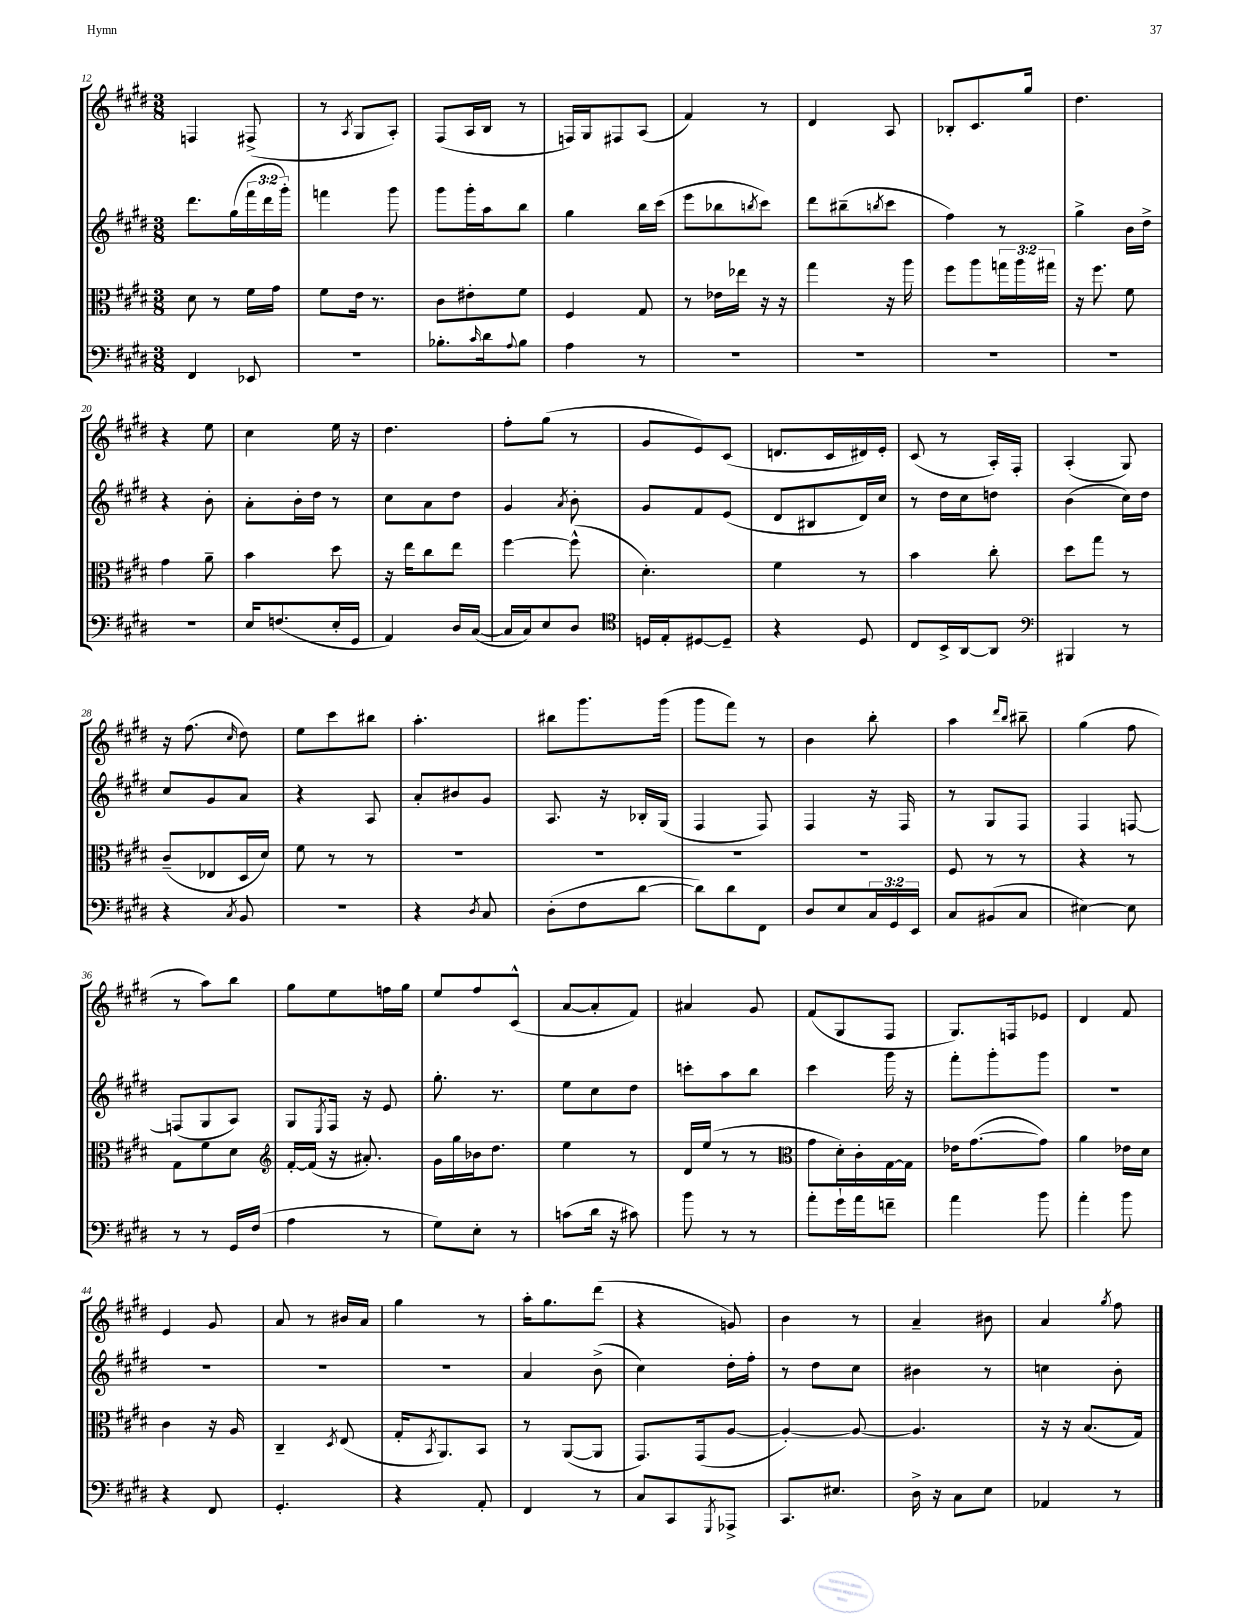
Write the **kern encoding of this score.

**kern	**kern	**kern	**kern
*staff4	*staff3	*staff2	*staff1
*clefF4	*clefC3	*clefG2	*clefG2
*k[f#c#g#d#]	*k[f#c#g#d#]	*k[f#c#g#d#]	*k[f#c#g#d#]
*M3/8	*M3/8	*M3/8	*M3/8
4FF#	8d#	8.ddd#	4F
.	8r	.	.
.	.	(16gg#	.
8EE-	16f#	24fff#	(8F#^
.	.	24ddd#	.
.	16g#	.	.
.	.	24ggg#')	.
=	=	=	=
4.r	8f#	4fff	8r
.	.	.	8qA
.	16e	.	8G#
.	8.r	.	.
.	.	8ggg#	8A')
=	=	=	=
8.B-'	8c#	8ggg#	(8F#
.	8e#'	16ggg#'	16A
16qqc#	.	.	.
16d#	.	16aa	16B
8qqA	.	.	.
8B-	8f#	8bb	8r
=	=	=	=
4A	4F#	4gg#	16F)
.	.	.	16G#
.	.	.	8F#
8r	8G#	16bb	(8A
.	.	(16ccc#	.
=	=	=	=
4.r	8r	8eee	4f#)
.	16e-	8bb-	.
.	16ee-	.	.
.	.	8qbb	.
.	16r	8ccc#)	8r
.	16r	.	.
=	=	=	=
4.r	4gg#	8ddd#	4d#
.	.	(8bb#~	.
.	.	8qbb	.
.	16r	8ccc#	8A
.	16aa	.	.
=	=	=	=
4.r	8ff#	4ff#)	8B-'
.	8aa	.	8.c#
.	24gg	8r	.
.	24aa	.	.
.	.	.	16gg#
.	24gg#	.	.
=	=	=	=
4.r	16r	4gg#^	4.dd#
.	8.ff#	.	.
.	8f#	16b	.
.	.	16dd#^	.
=	=	=	=
4.r	4g#	4r	4r
.	8a~	8b'	8ee
=	=	=	=
16E	4b	8a'	4cc#
(8.F	.	.	.
.	.	16b'	.
.	.	16dd#	.
16E'	8dd#	8r	16ee
16GG#	.	.	16r
=	=	=	=
4AA)	16r	8cc#	4.dd#
.	16ee	.	.
.	8cc#	8a	.
16D#	8ee	8dd#	.
([16C#	.	.	.
=	=	=	=
16C#]	[4ff#	4g#	8ff#'
16C#)	.	.	.
8E	.	.	(8gg#
.	.	8qa	.
8D#	(8ff#^^]	8b'	8r
=	=	=	=
*clefC4	*	*	*
16D	4.d#')	8g#	8g#
16E'	.	.	.
[8D#	.	8f#	8e)
8D#~]	.	(8e	(8c#
=	=	=	=
4r	4f#	8d#	8.d
.	.	8B#	.
.	.	.	16c#
8D#	8r	16d#)	16d#)
.	.	16cc#	16e'
=	=	=	=
8C#	4b	8r	(8c#
16BB^	.	16dd#	8r
[16AA	.	16cc#	.
8AA]	8cc#'	8dd	16A')
.	.	.	16F#'
=	=	=	=
*clefF4	*	*	*
4BBB#	8dd#	(4b	(4A'
.	8gg#	.	.
8r	8r	16cc#)	8G#)
.	.	16dd#	.
=	=	=	=
4r	(8c#~	8cc#	16r
.	.	.	(8.ff#
.	8E-	8g#	.
8qC#	.	.	16qqcc#
8BB	16D#	8a	8dd#)
.	16d#)	.	.
=	=	=	=
4.r	8f#	4r	8ee
.	8r	.	8ccc#
.	8r	8A	8bb#
=	=	=	=
4r	4.r	8a'	4.aa'
.	.	8b#	.
8qD#	.	.	.
8C#	.	8g#	.
=	=	=	=
(8D#'	4.r	8.A	8bb#
8F#	.	.	8.ggg#
.	.	16r	.
[8d#	.	16B-'	.
.	.	(16G#	(16ggg#
=	=	=	=
8d#])	4.r	4F#	8ggg#
8d#	.	.	8fff#)
8FF#	.	8F#)	8r
=	=	=	=
8D#	4.r	4F#	4b
8E	.	.	.
24C#	.	16r	8bb'
24GG#	.	.	.
.	.	16F#	.
24EE	.	.	.
=	=	=	=
8C#	8F#	8r	4aa
(8BB#	8r	8G#	.
.	.	.	16qqddd#
.	.	.	16qqbb
8C#	8r	8F#	8bb#~
=	=	=	=
[4E#)	4r	4F#	(4gg#
8E#]	8r	[8F	8ff#
=	=	=	=
8r	8G#	(8F]	8r
8r	8f#	8G#	8aa)
16GG#	8d#	8A)	8bb
(16F#	.	.	.
=	=	=	=
*	*clefG2	*	*
4A	[16f#'	8G#	8gg#
.	(16f#]	.	.
.	.	8qE	.
.	16r	16F#	8ee
.	8.a#')	16r	.
8r	.	8e	16ff
.	.	.	16gg#
=	=	=	=
8G#)	16g#	8.gg#'	8ee
.	16gg#	.	.
8E'	16b-	.	8ff#
.	8.dd#	8.r	.
8r	.	.	(8c#^^
=	=	=	=
(8c	4ee	8ee	[8a
16d#	.	8cc#	8a']
16r	.	.	.
8c#)	8r	8dd#	8f#)
=	=	=	=
8b	16d#	8ccc'	4a#
.	(16ee	.	.
8r	8r	8aa	.
8r	8r	8bb	8g#
=	=	=	=
*	*clefC3	*	*
8a'	8g#	4ccc#	(8f#
16g#`	16d#')	.	8G#
16a	16c#'	.	.
8f~	[16G#	16ggg#	8F#
.	16G#]	16r	.
=	=	=	=
4a	16e-	8fff#'	8.G#)
.	([8.g#	.	.
.	.	8ggg#'	.
.	.	.	16F
8b	8g#])	8ggg#	8e-
=	=	=	=
4a'	4a	4.r	4d#
8b	16e-	.	8f#
.	16d#	.	.
=	=	=	=
4r	4c#	4.r	4e
8FF#	16r	.	8g#
.	16A	.	.
=	=	=	=
4.GG#'	4C#~	4.r	8a
.	.	.	8r
.	8qD#	.	.
.	(8E	.	16b#
.	.	.	16a
=	=	=	=
4r	16G#'	4.r	4gg#
.	8qBB	.	.
.	8.AA)	.	.
8AA'	8BB	.	8r
=	=	=	=
4FF#	8r	4a	16aa'
.	.	.	8.gg#
.	([8AA	.	.
8r	8AA]	(8b^	(8ddd#
=	=	=	=
8C#	8.GG#)	4cc#)	4r
8CC#	.	.	.
.	(16GG#	.	.
8qGGG#	.	.	.
8AAA-^	[8A	16dd#'	8g)
.	.	16ff#'	.
=	=	=	=
8.CC#	4A'_)	8r	4b
.	.	8dd#	.
8.E#	.	.	.
.	8A_	8cc#	8r
=	=	=	=
16D#^	4.A]	4b#	4a~
16r	.	.	.
8C#	.	.	.
8E	.	8r	8b#
=	=	=	=
4AA-	16r	4cc	4a
.	16r	.	.
.	(8.B	.	.
.	.	.	8qgg#
8r	.	8b'	8ff#
.	16G#)	.	.
==	==	==	==
*-	*-	*-	*-
